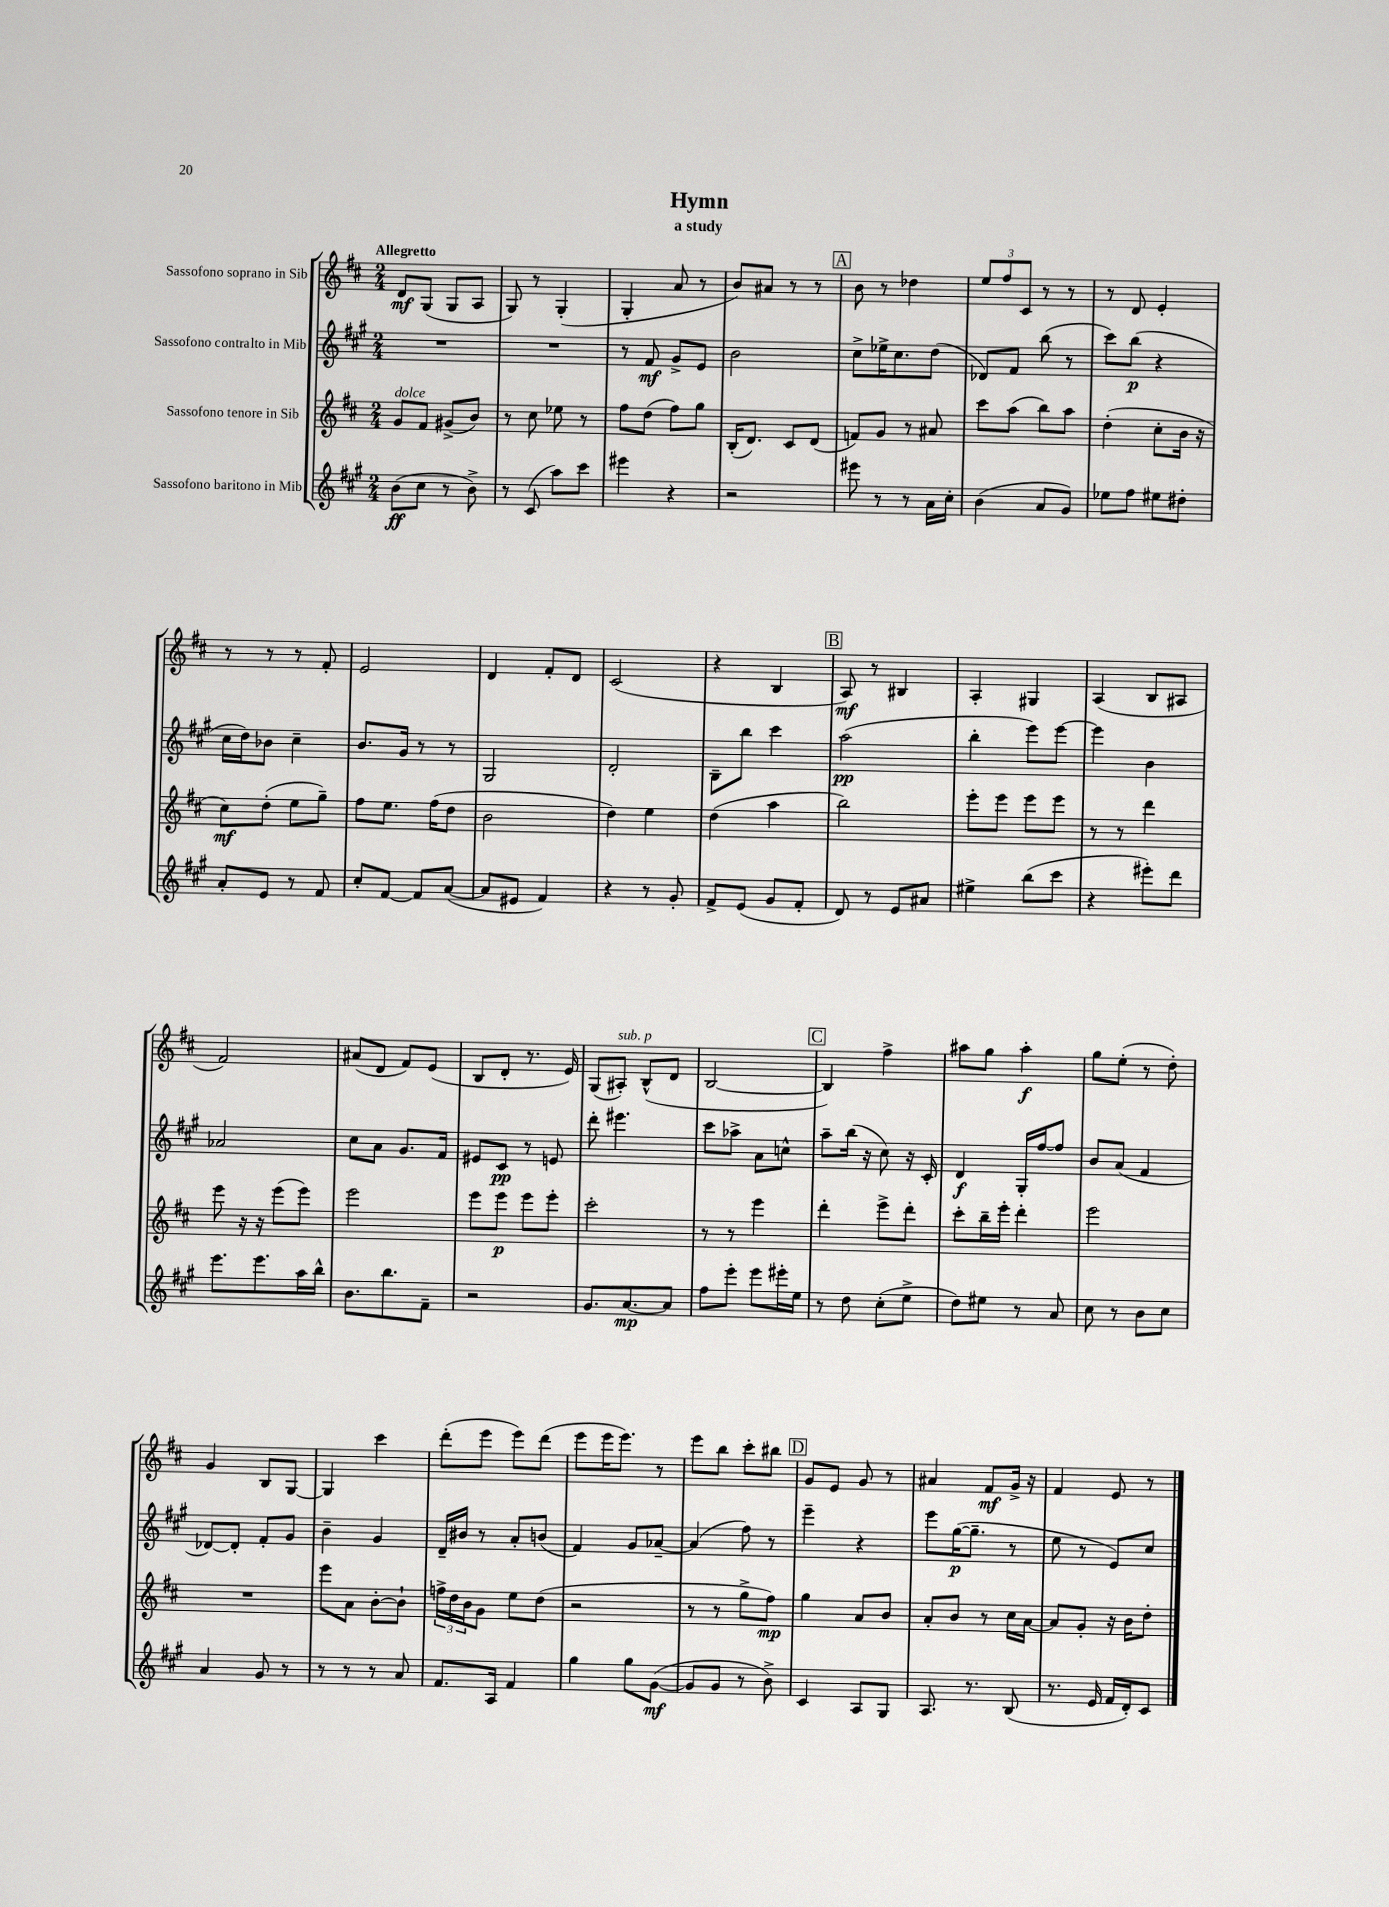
\header { title = "Hymn" subtitle = "a study" }
<<
\new StaffGroup <<
\new Staff = "s0" \with { instrumentName = "Sassofono soprano in Sib" } {
    \clef treble \key d \major \numericTimeSignature \time 2/4 \tempo "Allegretto"
    d'8\mf g8( g8 a8 |
    g8) r8 g4-.( |
    g4-. a'8 r8 |
    b'8) ais'8 r8 r8 |
    \mark \markup { \box "A" } b'8 r8 des''4 |
    \tuplet 3/2 { e''8 fis''8 cis'8 } r8 r8 |
    r8 d'8 e'4-. |
    r8 r8 r8 fis'8-. |
    e'2 |
    d'4 fis'8-. d'8 |
    cis'2( |
    r4 b4 |
    \mark \markup { \box "B" } a8\mf) r8 bis4 |
    a4-. gis4 |
    a4( b8 ais8 |
    fis'2) |
    ais'8( d'8 fis'8) e'8( |
    b8 d'8-. r8. e'16) |
    g8( ais8-.^\markup { \italic "sub. p" }) b8-^( d'8 |
    b2~ |
    \mark \markup { \box "C" } b4) fis''4-> |
    ais''8 g''8 ais''4-.\f |
    g''8 e''8-.( r8 d''8-.) |
    g'4 b8 g8~ |
    g4 cis'''4 |
    d'''8-.( e'''8 e'''8) d'''8( |
    e'''8 e'''16 e'''8.) r8 |
    e'''8 b''8 cis'''8-. bis''8 |
    \mark \markup { \box "D" } g'8 e'8 g'8 r8 |
    ais'4 fis'8\mf g'16-> r16 |
    fis'4 e'8 r8 \bar "|." |
}
\new Staff = "s1" \with { instrumentName = "Sassofono contralto in Mib" } {
    \clef treble \key a \major \numericTimeSignature \time 2/4
    R2 |
    R2 |
    r8 fis'8\mf gis'8-> e'8 |
    b'2 |
    \mark \markup { \box "A" } cis''8-> ees''16-> cis''8. d''8( |
    des'8) fis'8 b''8( r8 |
    cis'''8) b''8\p( r4 |
    cis''16 d''16) bes'8 cis''4-- |
    b'8. gis'16 r8 r8 |
    gis2 |
    d'2-. |
    b8-- b''8 cis'''4 |
    \mark \markup { \box "B" } a''2\pp( |
    b''4-. e'''8) e'''8~ |
    e'''4 b'4 |
    aes'2 |
    cis''8 a'8 gis'8. fis'16 |
    eis'8 cis'8\pp r8 e'8 |
    d'''8-. eis'''4. |
    cis'''8 aes''8-> a'8 c''8-^ |
    \mark \markup { \box "C" } a''8-- b''16( r16 cis''8) r16 cis'16-. |
    d'4\f gis16-. fis''16~ fis''8 |
    b'8 a'8( fis'4 |
    des'8~) des'8-. fis'8-. gis'8 |
    b'4-- gis'4 |
    d'16-- bis'16 r8 a'8-. b'8( |
    fis'4) gis'8 aes'8~-- |
    aes'4( fis''8) r8 |
    \mark \markup { \box "D" } e'''4-- r4 |
    e'''8 gis''16~\p( gis''8.-- r8 |
    e''8 r8 e'8) cis''8 \bar "|." |
}
\new Staff = "s2" \with { instrumentName = "Sassofono tenore in Sib" } {
    \clef treble \key d \major \numericTimeSignature \time 2/4
    g'8^\markup { \italic "dolce" } fis'8 gis'8->( b'8) |
    r8 cis''8 ees''8 r8 |
    fis''8 d''8( fis''8) g''8 |
    b16-.( d'8.) cis'8 d'8( |
    \mark \markup { \box "A" } f'8) g'8 r8 ais'8 |
    cis'''8 a''8( b''8) a''8 |
    d''4-.( cis''8-. b'16 r16 |
    cis''8\mf) d''8-.( e''8 g''8--) |
    fis''8 e''8. fis''16( d''8 |
    b'2 |
    d''4) e''4 |
    d''4( a''4 |
    \mark \markup { \box "B" } b''2) |
    e'''8-. e'''8 e'''8 e'''8 |
    r8 r8 d'''4 |
    e'''8 r16 r16 e'''8( e'''8) |
    e'''2 |
    e'''8 e'''8\p e'''8 e'''8-. |
    cis'''2-. |
    r8 r8 e'''4 |
    \mark \markup { \box "C" } d'''4-. e'''8-> d'''8-. |
    cis'''8-. b''16-- e'''16-. d'''4-. |
    e'''2 |
    R2 |
    e'''8 a'8 b'8~-. b'8-! |
    \tuplet 3/2 { f''16-> d''16 b'16 } g'8 e''8 d''8( |
    r2 |
    r8 r8 g''8-> fis''8\mp) |
    \mark \markup { \box "D" } g''4 a'8 b'8 |
    a'8-. b'8 r8 cis''16 a'16~ |
    a'8 g'8-. r16 b'16 d''8-. \bar "|." |
}
\new Staff = "s3" \with { instrumentName = "Sassofono baritono in Mib" } {
    \clef treble \key a \major \numericTimeSignature \time 2/4
    b'8\ff( cis''8 r8 b'8->) |
    r8 cis'8( a''8) cis'''8 |
    eis'''4 r4 |
    r2 |
    \mark \markup { \box "A" } eis'''8 r8 r8 a'16 cis''16-. |
    b'4( a'8 gis'8) |
    ees''8 fis''8 eis''8 dis''8-. |
    a'8-. e'8 r8 fis'8 |
    cis''8-. fis'8~ fis'8 a'8~( |
    a'8 eis'8 fis'4) |
    r4 r8 gis'8-. |
    fis'8-> e'8( gis'8 fis'8-. |
    \mark \markup { \box "B" } d'8) r8 e'8 ais'8 |
    eis''4-> b''8( cis'''8 |
    r4 eis'''8-.) d'''8 |
    e'''8. e'''8. a''16 b''16-^ |
    b'8. b''8. fis'8-- |
    r2 |
    gis'8. a'8.~\mp a'8 |
    fis''8 e'''8-. e'''8 eis'''16-. e''16 |
    \mark \markup { \box "C" } r8 d''8 cis''8-.( e''8-> |
    d''8) eis''8 r8 a'8 |
    cis''8 r8 b'8 cis''8 |
    a'4 gis'8 r8 |
    r8 r8 r8 a'8 |
    fis'8. a16 fis'4 |
    gis''4 gis''8 gis'8~\mf( |
    gis'8 gis'8 r8 b'8->) |
    \mark \markup { \box "D" } cis'4 a8 gis8 |
    a8. r8. b8( |
    r8. e'16 fis'16 d'16-.) cis'8 \bar "|." |
}
>>
>>
\layout { \context { \Score \remove "Bar_number_engraver" } }
